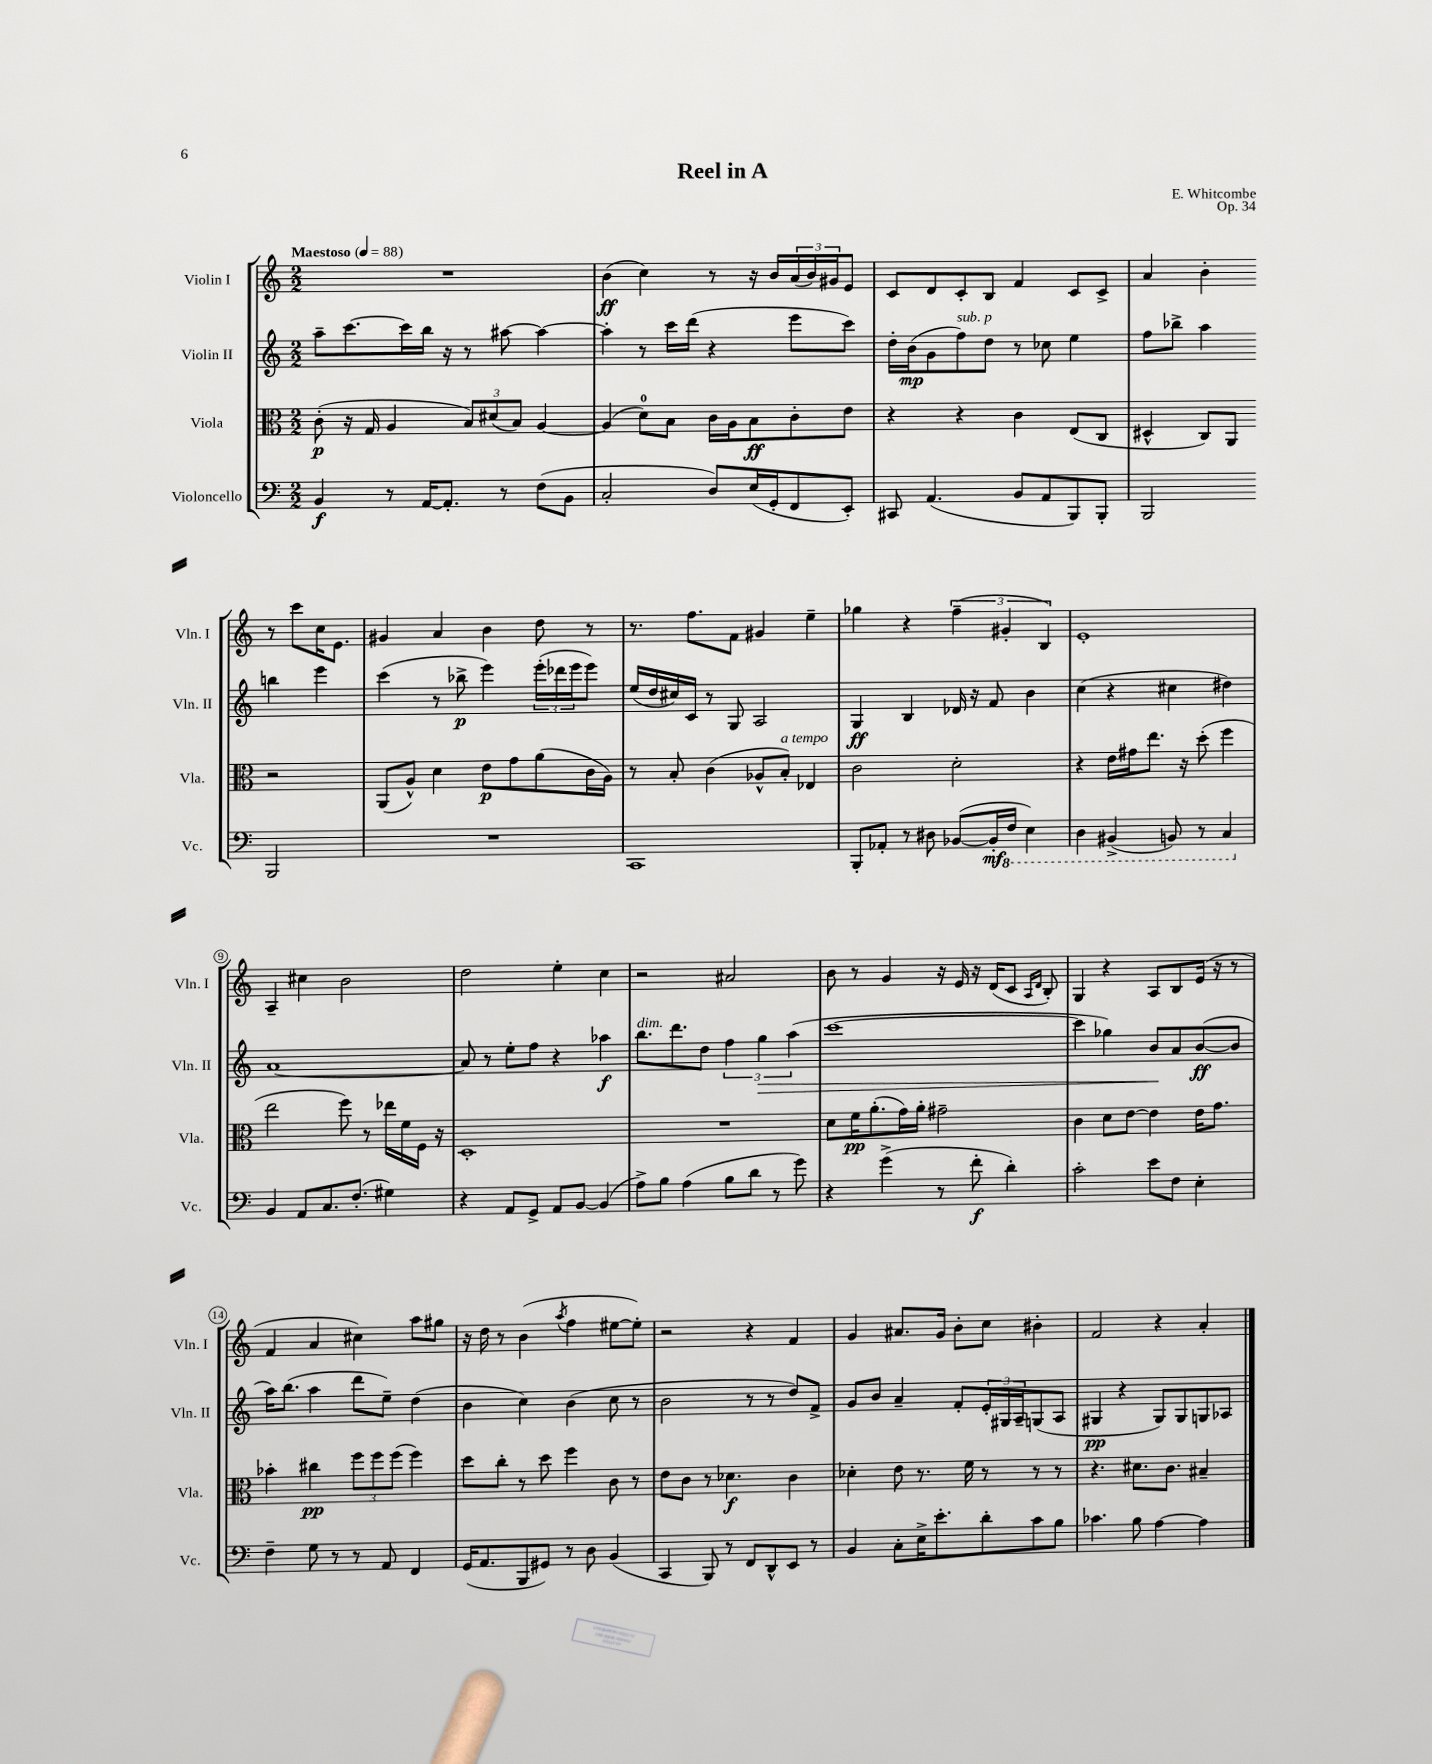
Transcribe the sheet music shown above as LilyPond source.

\header { title = "Reel in A" composer = "E. Whitcombe" opus = "Op. 34" }
<<
\new StaffGroup <<
\new Staff = "s0" \with { instrumentName = "Violin I" shortInstrumentName = "Vln. I" } {
    \clef treble \key c \major \numericTimeSignature \time 2/2 \tempo "Maestoso" 4 = 88
    R1 |
    b'4\ff( c''4) r8 r16 b'16 \tuplet 3/2 { a'16( b'16) gis'16 } e'8 |
    c'8 d'8 c'8-. b8 f'4 c'8 c'8-> |
    a'4 b'4-. r8 c'''8 c''16 e'8. |
    gis'4 a'4 b'4 d''8 r8 |
    r8. f''8. f'8 gis'4 e''4-- |
    ges''4 r4 \tuplet 3/2 { f''4--( gis'4-. b4) } |
    e'1-. |
    a4-- cis''4 b'2 |
    d''2 e''4-. c''4 |
    r2 ais'2 |
    b'8 r8 g'4 r16 e'16 r16 d'16( c'8 \grace { a16 d'16 } b8-.) |
    g4 r4 a8 b8 e'16( r16 r8 |
    f'4 a'4 cis''4) a''8 gis''8 |
    r16 d''16 r8 b'4( \acciaccatura { a''8 } f''4 eis''8~ eis''8-.) |
    r2 r4 f'4 |
    g'4 ais'8. g'16 b'8-. c''8 bis'4-. |
    f'2 r4 a'4-. \bar "|." |
}
\new Staff = "s1" \with { instrumentName = "Violin II" shortInstrumentName = "Vln. II" } {
    \clef treble \key c \major \numericTimeSignature \time 2/2
    a''8-- c'''8.~ c'''16 b''16 r16 r8 ais''8~ ais''4~ |
    ais''4-. r8 c'''16 d'''16( r4 e'''8 c'''8) |
    d''16-. b'16\mp( g'8 f''8^\markup { \italic "sub. p" }) d''8 r8 ces''8 e''4 |
    f''8 bes''8-> a''4 b''4 e'''4 |
    c'''4( r8 bes''8->\p e'''4) \tuplet 3/2 { e'''16-.( des'''16 e'''16 } e'''8) |
    e''16( d''16 cis''16) c'16 r8 g8 a2 |
    g4\ff b4 des'16 r16 f'8 b'4 |
    c''4( r4 cis''4 dis''4) |
    a'1~ |
    a'8 r8 e''8-. f''8 r4 aes''4\f |
    b''8.^\markup { \italic "dim." } d'''8. d''8 \tuplet 3/2 { f''4 g''4\> a''4( } |
    c'''1~ |
    c'''4 ges''4) b'8\! a'8 b'8~\ff( b'8 |
    a''16) b''8.( a''4 d'''8 e''8--) d''4( |
    b'4 c''4) b'4( c''8 r8 |
    b'2 r8 r8 d''8) f'8-> |
    g'8 b'8 a'4-- f'8-. \tuplet 3/2 { e'16-. gis16 a16-- } g8( a8 |
    gis4\pp r4 gis8) gis8 g8 aes8 \bar "|." |
}
\new Staff = "s2" \with { instrumentName = "Viola" shortInstrumentName = "Vla." } {
    \clef alto \key c \major \numericTimeSignature \time 2/2
    c'8-.\p( r16 g16 a4 \tuplet 3/2 { b8) dis'8( b8) } a4~ |
    a4( d'8-0) b8 c'16 a16 b8\ff c'8-. e'8 |
    r4 r4 c'4 e8( c8 |
    dis4-^ c8) a,8 r2 |
    a,8( a8-^) d'4 e'8\p g'8 a'8( c'16 a16) |
    r8 b8-. c'4( aes8-^ b8-.^\markup { \italic "a tempo" }) ees4 |
    c'2 d'2-. |
    r4 e'16 gis'16 e''8. r16 d''8-.( f''4 |
    e''2 f''8) r8 ees''16 f'16 f16 r16 |
    d1-. |
    R1 |
    d'8 f'16\pp a'8.-.( g'16) a'16-. gis'2-- |
    c'4 d'8 e'8~ e'4 e'16 g'8. |
    bes'4-. cis''4\pp \tuplet 3/2 { f''8 f''8 f''8( } f''4) |
    d''8 c''8-. r8 d''8 f''4 c'8 r8 |
    e'8 c'8 r8 des'4.\f c'4 |
    des'4-. e'8 r8. f'16 r8 r8 r8 |
    r4. dis'8. c'8. bis4-- \bar "|." |
}
\new Staff = "s3" \with { instrumentName = "Violoncello" shortInstrumentName = "Vc." } {
    \clef bass \key c \major \numericTimeSignature \time 2/2
    b,4\f r8 a,16~ a,8.-. r8 f8( b,8 |
    c2-. d8) e16( g,16-. f,8 e,8-.) |
    cis,8 a,4.( b,8 a,8 b,,8) b,,8-. |
    b,,2 b,,2 |
    R1 |
    c,1 |
    b,,8-. aes,8-. r8 dis8 bes,8~( bes,16-.\mf \ottava #-1 f,16 e,4) |
    d,4 bis,,4->( b,,8) r8 c,4 \ottava #0 |
    b,4 a,8 c8. f8.-.( gis4) |
    r4 a,8 g,8-> a,8 b,8~ b,4( |
    a8->) b8 a4( b8 d'8 r8 g'8) |
    r4 g'4->( r8 f'8-.\f d'4-.) |
    c'2-. e'8 f8 e4-. |
    f4-- g8 r8 r8 a,8 f,4 |
    g,16( a,8. b,,8 gis,8) r8 d8 b,4( |
    c,4 b,,8) r8 f,8 d,8-^ e,8 r8 |
    b,4 c8-. e16-> e'8.-. d'8-. c'8 b8 |
    ces'4. b8 a4~ a4 \bar "|." |
}
>>
>>
\layout { \context { \Score \override BarNumber.stencil = #(make-stencil-circler 0.1 0.3 ly:text-interface::print) } }
